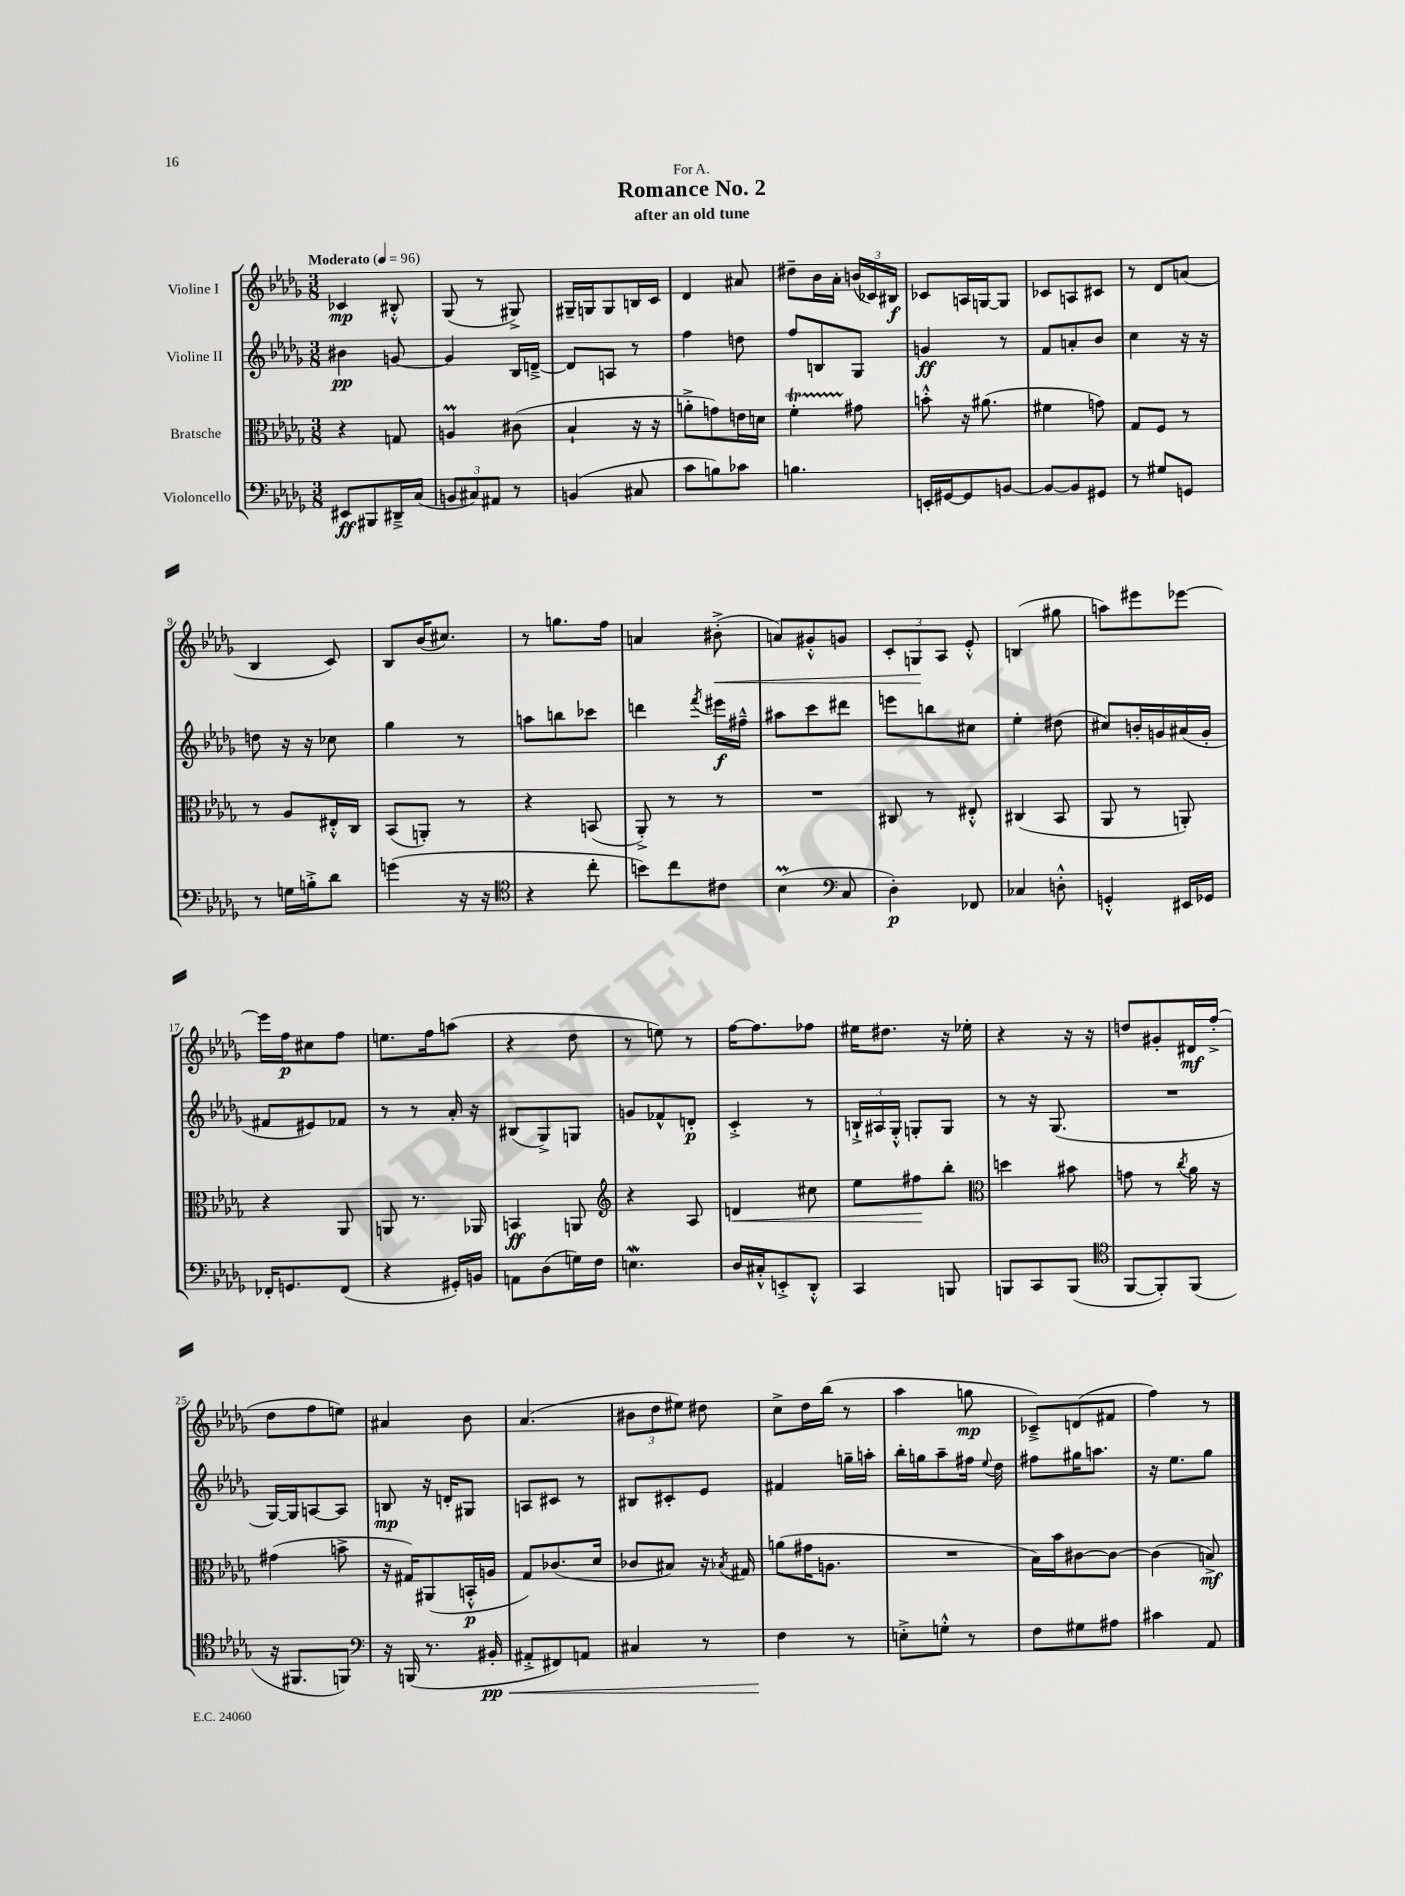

**kern	**kern	**kern	**kern
*staff4	*staff3	*staff2	*staff1
*clefF4	*clefC3	*clefG2	*clefG2
*k[b-e-a-d-g-]	*k[b-e-a-d-g-]	*k[b-e-a-d-g-]	*k[b-e-a-d-g-]
*M3/8	*M3/8	*M3/8	*M3/8
*MM96	*MM96	*MM96	*MM96
8EE#/L	4r	4b#\	4c-/
8BBB#/	.	.	.
16DD#~^/L	8G/	[8g/	8B#'^^/
(16C/JJ	.	.	.
=	=	=	=
12BB/L	4A/	4g/]	(8G-/
12C#/)	.	.	.
.	.	.	8r
12AA#/J	.	.	.
8r	(8c#\	16B-/LL	8G#^/)
.	.	[16d~^/JJ	.
=	=	=	=
(4BB/	4B-`/	8d/]L	16G#~/LL
.	.	.	16G/J
.	.	8A/J	8G/
8C#/	16r	8r	16B/L
.	16r	.	16c/JJ
=	=	=	=
8c\L	8a'^\L	4ff\	4d-/
8B\)	8g\)	.	.
8c-\J	16e\L	8dd\	8a#/
.	16d\JJ	.	.
=	=	=	=
4.B\	4f'\	8ff/L	8dd#~\L
.	.	8B/	16b-\L
.	.	.	16a-'\JJ
.	8g#\	8G-/J	(24b/LL
.	.	.	24c-/)
.	.	.	24B#/JJ
=	=	=	=
16EE'/LL	8b'^^\	4g/	8c-/L
[16GG#/J	.	.	.
8GG#/]	16r	.	16A/L
.	(8.a#\	.	[16G/J
[8BB/J	.	8r	8G/]J
=	=	=	=
8BB/_L	4f#\	8f/L	8c-/L
8BB/]	.	8a'/	8A/
8GG#/J	8g\)	8b-/J	8c#/J
=	=	=	=
8r	8G-/L	4cc\	8r
8G#/L	8F/J	.	8d-/L
8GG/J	8r	16r	(8a/J
.	.	16r	.
=	=	=	=
8r	8r	8dd\	4B-/
16G\LL	8A-/L	16r	.
16B'^\J	.	16r	.
8d-\J	16E#'^^/L	8cc-\	8c/)
.	16C/JJ	.	.
=	=	=	=
(4g\	(8BB-/L	4gg-\	8B-/L
.	8AA'/J)	.	(16b-/K
.	.	.	8.cc#/J)
16r	8r	8r	.
16r	.	.	.
=	=	=	=
*clefC4	*	*	*
4r	4r	8aa\L	8r
.	.	8bb\	8.gg\L
8cc'\	(8BB/	8ccc-\J	.
.	.	.	16ff\Jk
=	=	=	=
8b\L)	8AA-'^/)	4ddd\	4a/
8cc\	8r	.	.
.	.	8qfff/	.
8c#\J	8r	16eee#\LL	(8b#'^\
.	.	16ff#~^^\JJ	.
=	=	=	=
(4B-\	4.r	8aa#\L	8a/L)
.	.	8ccc\	8g#'^^/
*clefF4	*	*	*
8C/	.	8ddd#\J	8g/J
=	=	=	=
4D-'\)	8C#/	8eee\L	12c'/L
.	.	.	12G/
.	8r	8bb\	.
.	.	.	12A-/J
8FF-/	8E#'^^/	8cc#\J	8e-'^^/
=	=	=	=
4C-/	(4C#/	4ee-'\	(4B/
8D'^^\	8BB-/	(8dd#\	8gg#\
=	=	=	=
4GG'^^/	8AA-/	8cc#/L)	8aa\L)
.	8r	16b'/L	8eee#\
.	.	16g/	.
16EE#/LL	8AA'/)	(16a#/	[8eee-\J
16GG-/JJ	.	16g'/JJ	.
=	=	=	=
16FF-'/LK	4r	8f#/L	16eee-\]LL
8.GG/	.	.	16ff\J
.	.	8e#/)	8cc#\
(8FF-/J	8AA-/	8f-/J	8ff\J
=	=	=	=
4r	8AA/	8r	8.ee\L
.	8.r	8r	.
.	.	.	16ff\k
16GG#'/LL)	.	16a-'/	(8aa\J
16BB/JJ	16AA-/	16r	.
=	=	=	=
8AA\L	4BB/	(8B#/L	4r
(8D-\	.	8G-^/)	.
16G\L)	8AA/	8G/J	8dd-\
16F\JJ	.	.	.
=	=	=	=
*	*clefG2	*	*
4.E\	4r	8g/L	8r
.	.	8f-^^/	8ee\)
.	8A-/	8d'/J	8r
=	=	=	=
16D-/LL	4d/	4c'^/	[16ff\LK
16C#'^^/J	.	.	8.ff\]
8EE'^/	.	.	.
8DD-'^^/J	8cc#\	8r	8ff-\J
=	=	=	=
4CC/	8ee-\L	24B`^/LL	16ee#\LK
.	.	24A#/	.
.	.	.	8.dd#\J
.	.	24G-'^^/JJ	.
.	8ff#\	8G'/L	.
8BBB/	8bb-'\J	8G/J	16r
.	.	.	16ee-'\
=	=	=	=
*	*clefC3	*	*
8BBB/L	4dd\	8r	4r
8CC/	.	16r	.
.	.	(8.G-/	.
(8BBB/J	8b#\	.	16r
.	.	.	16r
=	=	=	=
*clefC4	*	*	*
[8FF/L	8g\	4.r	8dd/L
8FF'/])	8r	.	8g#'/
.	8qcc/	.	.
(8FF/J	16a-\	.	16d#/L
.	16r	.	(16ff'^/JJ
=	=	=	=
16r	(4g#\	[16G-/LL)	8dd-\L
8.FF#/L	.	16G-/]J	.
.	.	[8A/	8ff\
8FF/J)	8b^\	8A/]J	8ee\J)
=	=	=	=
*clefF4	*	*	*
16r	16r	8B/	4a#/
(16BBB/	16G#/LK)	.	.
8.r	(8AA#/	16r	.
.	.	16d'/LK	.
.	16BB'^^/L	8G#/J	8b-\
16BB#'/	16A/JJ	.	.
=	=	=	=
8AA#'^/L	8G-/L)	8A/L	(4.a-/
8FF#/)	(8.c-/	8c#/J	.
8AA/J	.	8r	.
.	16d-/Jk	.	.
=	=	=	=
4C#/	8c-/L	8B#/L	12b#\L
.	.	.	12dd-\
.	8B#/J)	8c#'/	.
.	.	.	12ee#\J)
8r	16r	8e-/J	8dd#\
.	8qB-/	.	.
.	16G#/	.	.
=	=	=	=
4F\	(8a\L	4f#/	8cc^\L
.	16g#\K	.	16dd-\L
.	8.A\J	.	(16bb-\JJ
8r	.	16gg~\LL	8r
.	.	16aa'\JJ	.
=	=	=	=
8E'^\L	4.r	16bb-'\LL	4aa-\
.	.	16gg\J	.
8G'^^\J	.	8aa-~\	.
8r	.	16ff#\Jk	8gg\
.	.	8qqee-/	.
.	.	16dd-\	.
=	=	=	=
8F\L	16B-\LL)	8ff#\L	8c-~^/L)
.	16b-\J	.	.
8G#\	[8c#\	16gg#\K	(8d/
.	.	8.aa\J	.
8A#\J	8c#\_J	.	8f#/J
=	=	=	=
4c#\	(4c#\]	16r	4ff\)
.	.	8.ee-\L	.
8AA-/	8B^/)	8gg-\J	8r
==	==	==	==
*-	*-	*-	*-
